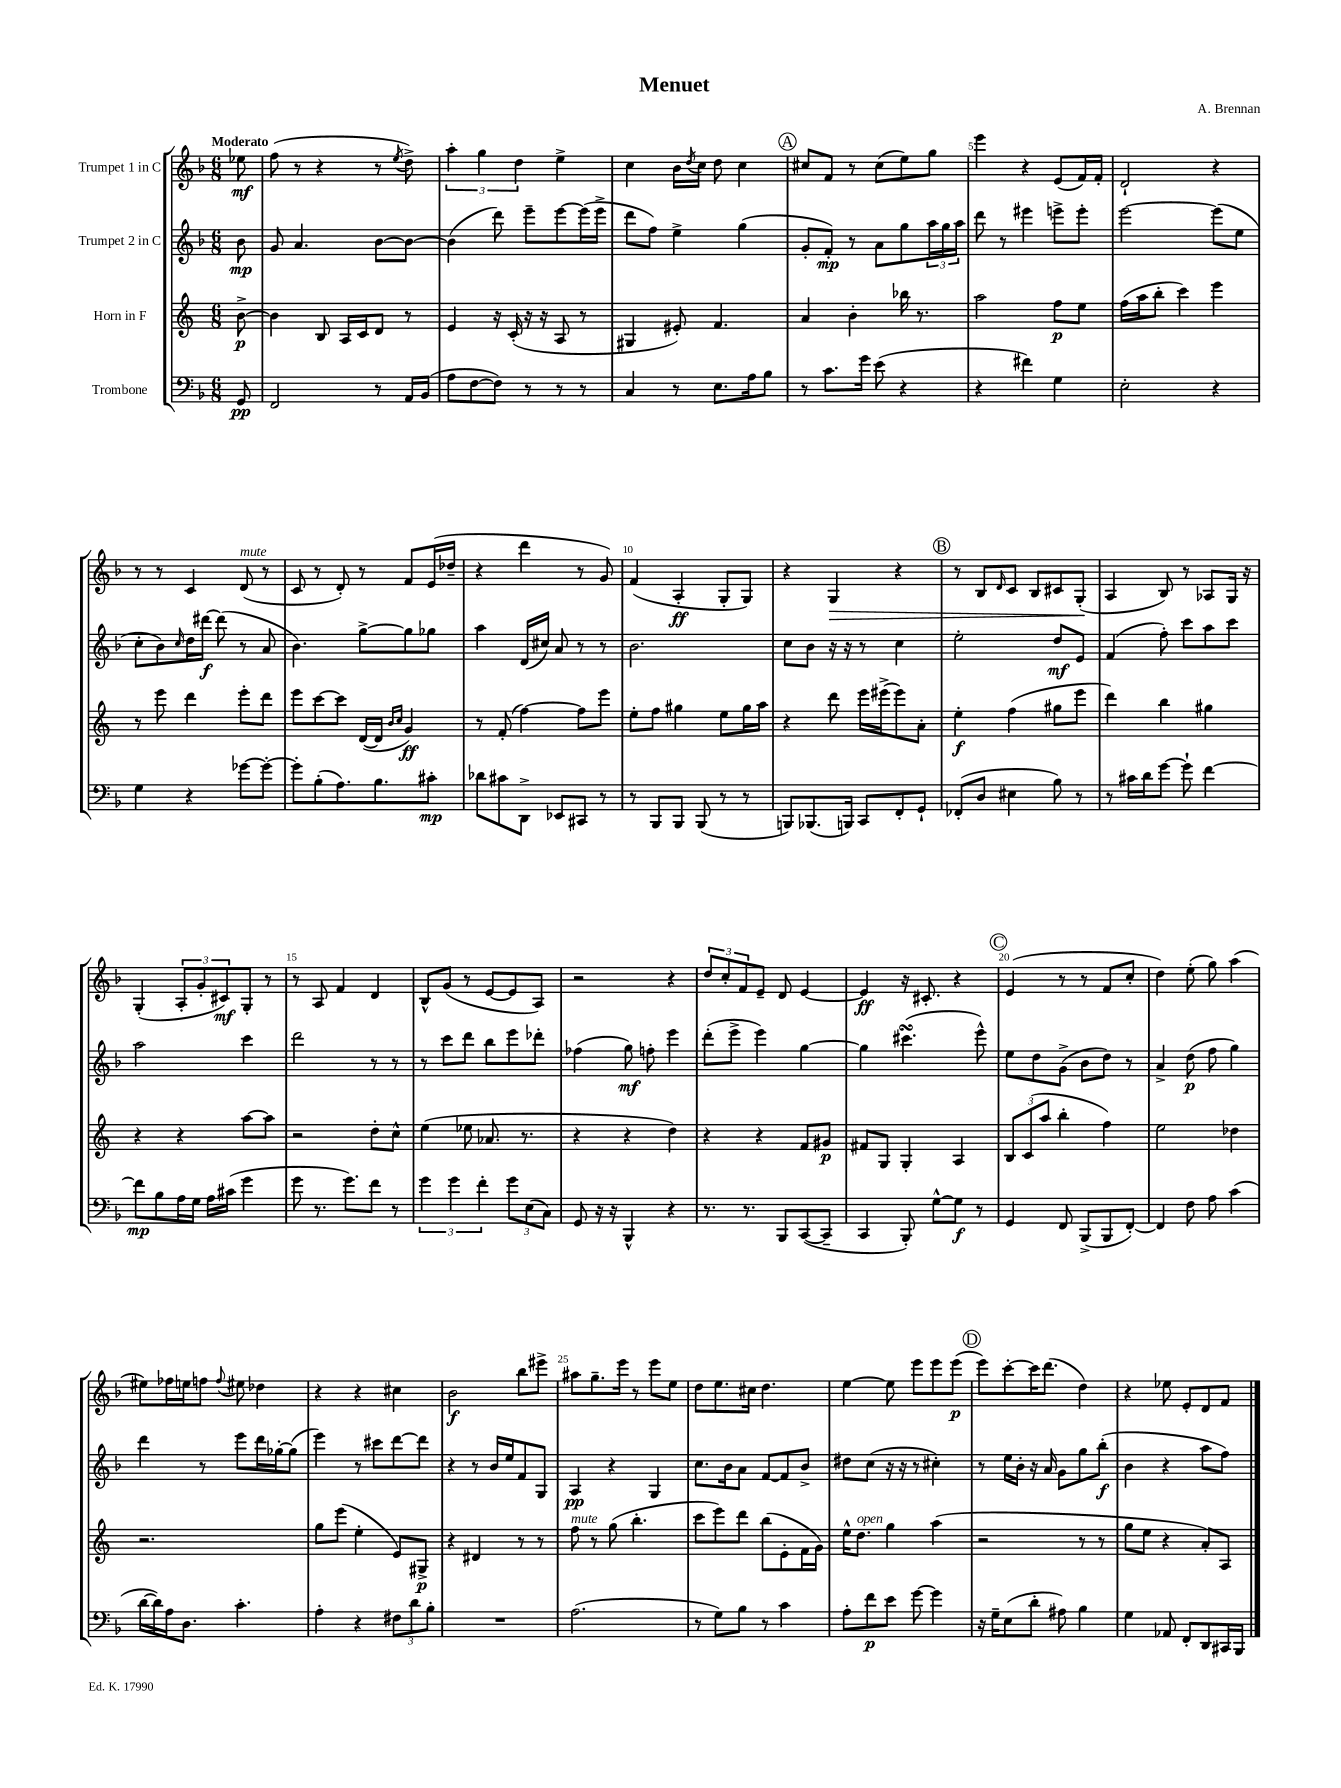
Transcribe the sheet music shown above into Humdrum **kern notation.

**kern	**kern	**kern	**kern
*staff4	*staff3	*staff2	*staff1
*clefF4	*clefG2	*clefG2	*clefG2
*k[b-]	*k[]	*k[b-]	*k[b-]
*M6/8	*M6/8	*M6/8	*M6/8
8GG	[8b^	8b-	8ee-
=	=	=	=
2FF	4b]	8g	(8ff
.	.	4.a	8r
.	8B	.	4r
.	16A	.	.
.	16c	.	.
8r	8d	[8b-	8r
.	.	.	8qee
16AA	8r	8b-_	8dd^)
(16BB-	.	.	.
=	=	=	=
8A	4e	(4b-]	6aa'
[8F	.	.	.
.	.	.	6gg
8F])	16r	8ddd)	.
.	(16c'	.	.
.	.	.	6dd
8r	16r	8eee~	.
.	16r	.	.
8r	8A	[8eee	4ee^
8r	8r	(16eee]	.
.	.	16eee^	.
=	=	=	=
4C	4G#	8ddd	4cc
.	.	8ff)	.
8r	8e#')	4ee^	16b-
.	.	.	8qdd
.	.	.	16cc
8.E	4.f	.	8dd
.	.	(4gg	4cc
16A	.	.	.
8B-	.	.	.
=	=	=	=
8r	4a	8g'	8cc#
8.c	.	8f')	8f
.	4b'	8r	8r
16g	.	.	.
(8e	.	8a	(8cc#
4r	16bb-	8gg	8ee)
.	8.r	.	.
.	.	24aa	8gg
.	.	24gg	.
.	.	24aa	.
=	=	=	=
4r	2aa	8ddd	4eee
.	.	8r	.
4f#)	.	4eee#	4r
4G	8ff	8eee^	(8e
.	8ee	8eee'	16f)
.	.	.	16f'
=	=	=	=
2E'	(16ff	[2eee	2d`
.	16aa	.	.
.	8bb'	.	.
.	4ccc)	.	.
4r	4eee	(8eee]	4r
.	.	8ee	.
=	=	=	=
4G	8r	8cc'	8r
.	8eee	8b-)	8r
.	.	16qqcc	.
4r	4ddd	16dd	4c
.	.	[16ddd#	.
.	.	(8ddd#]	.
[8g-	8eee'	8r	(8d
8g-'_	8ddd	8a	8r
=	=	=	=
8g-']	8eee	4.b-)	8c
(8B-'	[8ccc	.	8r
8.A)	8ccc]	.	8d')
.	([16d	[8gg^	8r
8.B-	16d]	.	.
.	16qqb	.	.
.	16qqcc	.	.
.	4g)	8gg]	8f
8c#'	.	8gg-	(16e
.	.	.	16dd-~
=	=	=	=
8d-	8r	4aa	4r
8c#	(8f'	.	.
8DD^	[4ff)	(16d	4ddd
.	.	16cc#)	.
8EE-	.	8a	.
8CC#	8ff]	8r	8r
8r	8eee	8r	8g)
=	=	=	=
8r	8ee'	2.b-	(4f
8BBB-	8ff	.	.
8BBB-	4gg#	.	4A'
(8BBB-	.	.	.
8r	8ee	.	8G'
8r	16gg#	.	8G)
.	16aa	.	.
=	=	=	=
8BBB)	4r	8cc	4r
(8.BBB-	.	8b-	.
.	8ddd	16r	4G
16BBB)	.	16r	.
8CC	16eee	8r	.
.	(16eee#^	.	.
8FF'	8eee#)	4cc	4r
8GG`	8a'	.	.
=	=	=	=
(8FF-'	4ee'	2ee'	8r
8D	.	.	8B-
.	.	.	16qqd
4E#	(4ff	.	8c
.	.	.	8B-
8B-)	8gg#	8dd	8c#
8r	8eee	8e	(8G'
=	=	=	=
8r	4ddd)	(4f	4A
16c#	.	.	.
16d	.	.	.
[8g	4bb	8ff')	8B-)
8g`]	.	8ccc	8r
[4f	4gg#	8aa	8A-
.	.	8ccc	16G
.	.	.	16r
=	=	=	=
8f]	4r	2aa	(4G'
8B-	.	.	.
16A	4r	.	12A'
16G	.	.	.
.	.	.	12g'
16A	.	.	.
.	.	.	12c#)
(16c#	.	.	.
4g	[8aa	4ccc	8G'
.	8aa]	.	8r
=	=	=	=
8g	2r	2ddd	8r
8.r	.	.	8A
.	.	.	4f
8.g)	.	.	.
8f	8dd'	8r	4d
8r	8cc^^	8r	.
=	=	=	=
6g	(4ee	8r	8B-^^
.	.	8ccc	(8g
6g	.	.	.
.	8ee-	8ddd	8r
6f'	.	.	.
.	8.a-	8bb-	[8e
12g	.	8eee	8e]
.	8.r	.	.
(12E	.	.	.
.	.	8ddd-'	8A)
12C)	.	.	.
=	=	=	=
8GG	4r	(4ff-	2r
16r	.	.	.
16r	.	.	.
4BBB-^^	4r	8gg)	.
.	.	8ff'	.
4r	4dd)	4eee	4r
=	=	=	=
8.r	4r	(8ddd'	12dd
.	.	.	12cc'
.	.	8eee^	.
.	.	.	12f
8.r	.	.	.
.	4r	4eee)	8e~
8BBB-	.	.	8d
([8CC	8f	[4gg	[4e
8CC~]	8g#	.	.
=	=	=	=
4CC	8f#	4gg]	4e]
.	8G	.	.
8BBB-')	4G'	(4.ccc#	16r
.	.	.	8.c#'
[8G^^	.	.	.
8G]	4A	.	4r
8r	.	8eee^^)	.
=	=	=	=
4GG	12B	8ee	(4e
.	(12c	.	.
.	.	8dd	.
.	12aa	.	.
8FF	4bb'	(8g^	8r
(8BBB-^	.	8b-	8r
8BBB-	4ff)	8dd)	8f
[8FF')	.	8r	8cc'
=	=	=	=
4FF]	2ee	4a^	4dd)
8F	.	(8dd	(8ee'
8A	.	8ff	8gg)
(4c	4dd-	4gg)	(4aa
=	=	=	=
[16d	2.r	4ddd	8ee#)
16d])	.	.	.
16A	.	.	16ff-
8.D	.	.	16ee
.	.	8r	8ff
.	.	.	8qqff
4.c'	.	8eee	8ee#
.	.	16ddd	4dd-
.	.	[16gg-'	.
.	.	(8gg-]	.
=	=	=	=
4A'	8gg	4eee)	4r
.	(8eee	.	.
4r	4ee'	8r	4r
.	.	8ccc#	.
12F#	8e)	[8ddd	4cc#
12d	.	.	.
.	8G#^	8ddd]	.
12B-'	.	.	.
=	=	=	=
2.r	4r	4r	2b-
.	4d#	8r	.
.	.	16b-	.
.	.	16ee	.
.	8r	8f	8bb-
.	8r	8G	8eee#^
=	=	=	=
(2.A	8ff	4A	8aa#
.	8r	.	8.gg~
.	(8gg	4r	.
.	.	.	16eee
.	4.bb'	.	8r
.	.	4G	8eee
.	.	.	8ee
=	=	=	=
8r	8ccc	8.cc	8dd
8G)	8eee)	.	8.ee
.	.	16b-	.
8B-	8ddd	8a	.
.	.	.	16cc#
8r	(8bb	[8f	4.dd
4c	8e'	8f]	.
.	16f	8b-^	.
.	16g)	.	.
=	=	=	=
8A'	16ee^^	8dd#	[4ee
.	8.dd	.	.
8f	.	(8cc	.
8e	4gg	16r	8ee]
.	.	16r	.
[8g	.	8r	8eee
4g]	(4aa	4cc#')	8eee
.	.	.	(8eee
=	=	=	=
16r	2r	8r	8eee)
16G~	.	.	.
(8E	.	16ee	[8ccc'
.	.	16b-'	.
8d'	.	16r	16ccc]
.	.	16a	(8.ddd
8A#)	.	8g	.
4B-	8r	8gg	4dd)
.	8r	(8bb-'	.
=	=	=	=
4G	8gg	4b-	4r
.	8ee	.	.
8AA-	4r	4r	8ee-
8FF'	.	.	8e'
8DD	8a')	8aa	8d
16CC#	8A	8ff)	8f
16BBB-	.	.	.
==	==	==	==
*-	*-	*-	*-
